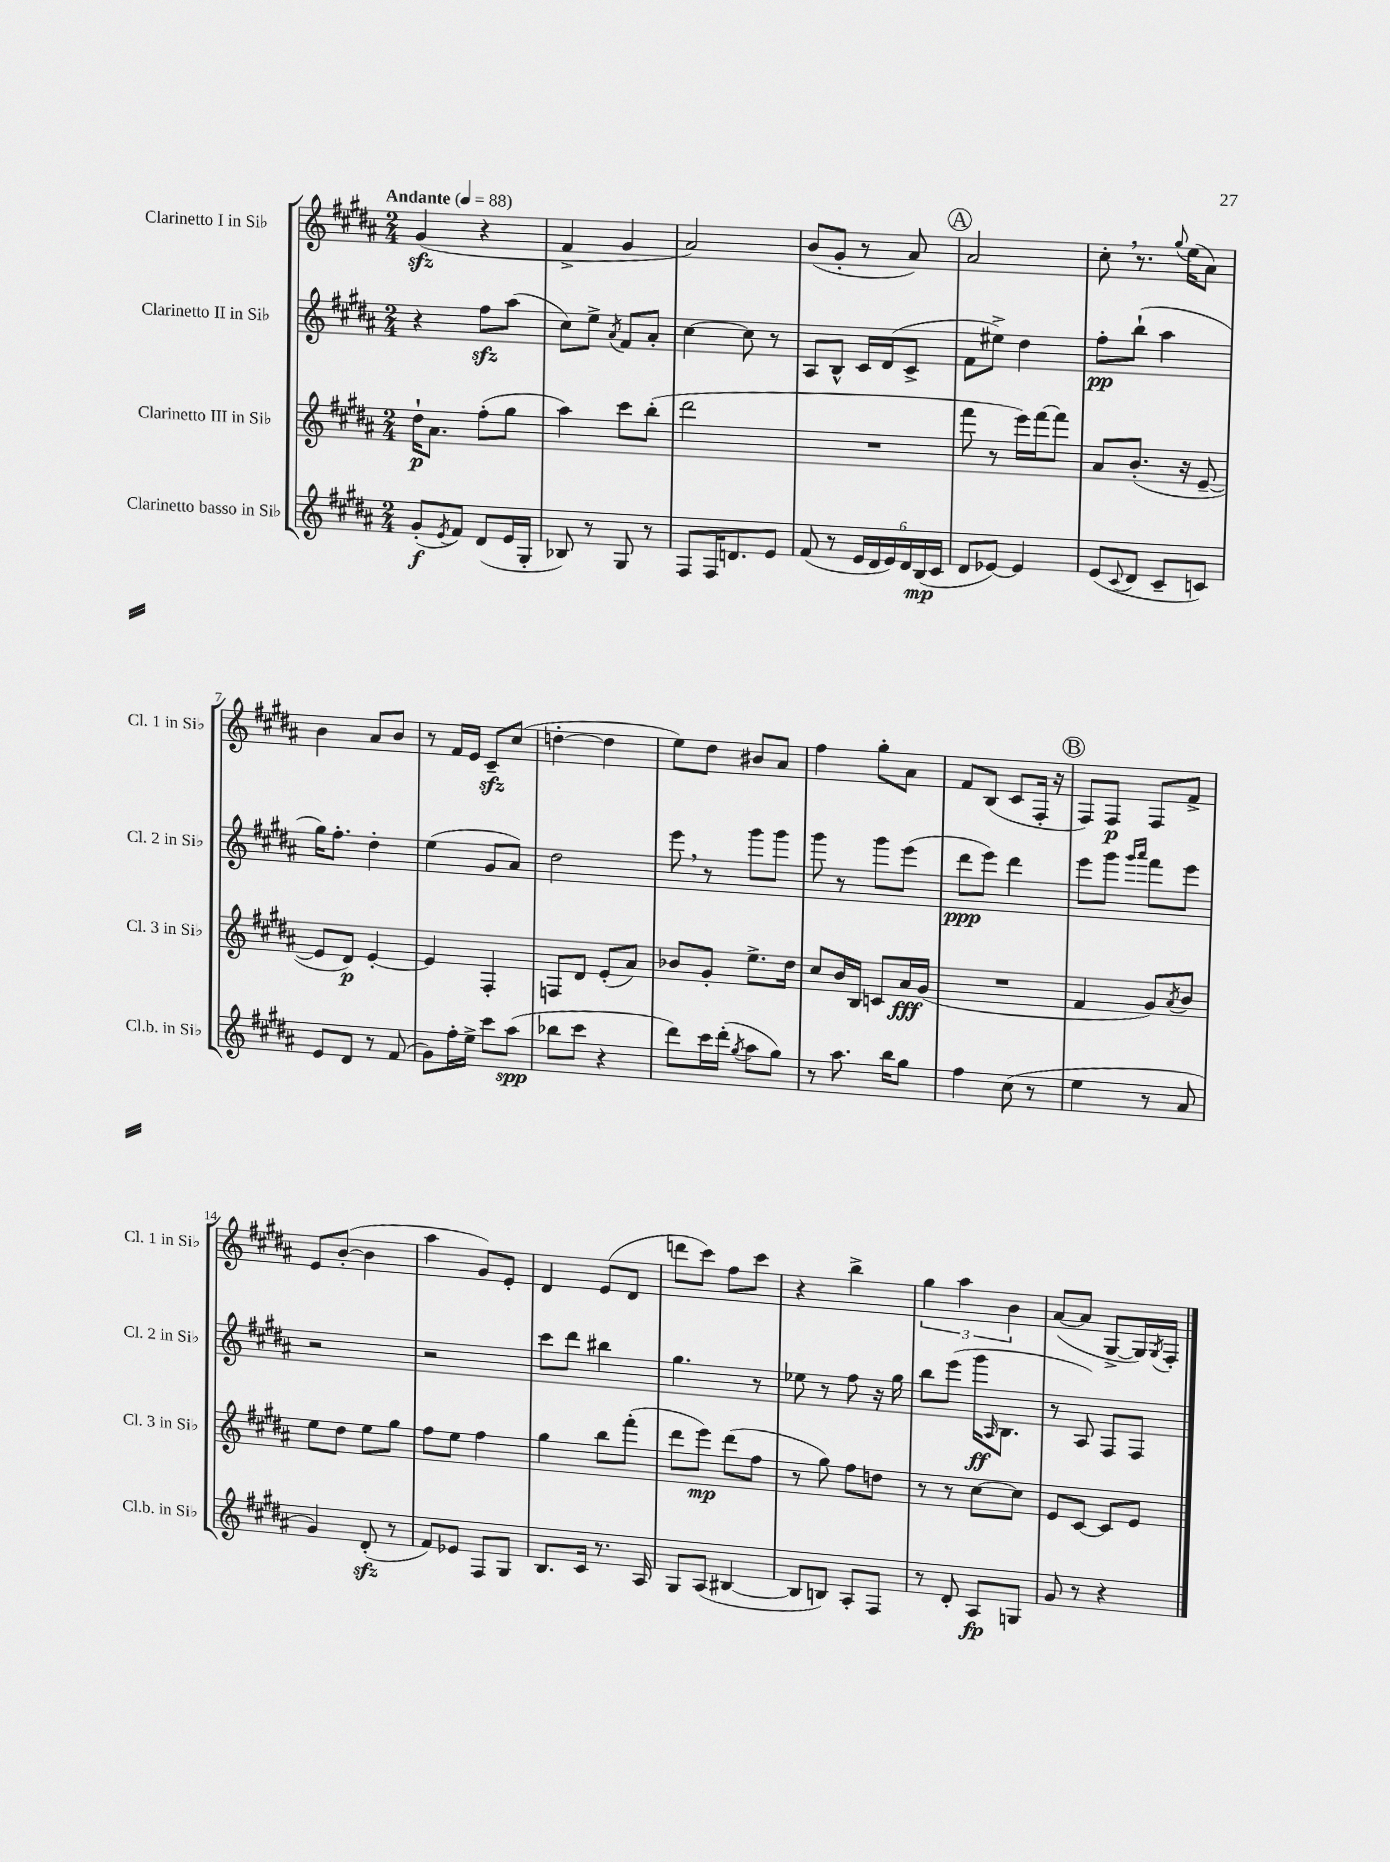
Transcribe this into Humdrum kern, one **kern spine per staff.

**kern	**dynam	**kern	**dynam	**kern	**dynam	**kern	**dynam
*part4	*part4	*part3	*part3	*part2	*part2	*part1	*part1
*staff4	*staff4	*staff3	*staff3	*staff2	*staff2	*staff1	*staff1
*I"Clarinetto basso in Si♭	*	*I"Clarinetto III in Si♭	*	*I"Clarinetto II in Si♭	*	*I"Clarinetto I in Si♭	*
*I'Cl.b. in Si♭	*	*I'Cl. 3 in Si♭	*	*I'Cl. 2 in Si♭	*	*I'Cl. 1 in Si♭	*
*clefG2	*	*clefG2	*	*clefG2	*	*clefG2	*
*k[f#c#g#d#a#]	*	*k[f#c#g#d#a#]	*	*k[f#c#g#d#a#]	*	*k[f#c#g#d#a#]	*
*M2/4	*	*M2/4	*	*M2/4	*	*M2/4	*
*MM88	*	*MM88	*	*MM88	*	*MM88	*
=1	=1	=1	=1	=1	=1	=1	=1
!	!	!	!	!	!	!LO:TX:a:B:t=Andante	!
(8g#'/L	f	16dd#`\KL	p	4r	.	(4g#zz/	.
.	.	8.a#\J	.	.	.	.	.
8qe/	.	.	.	.	.	.	.
8f#/J)	.	.	.	.	.	.	.
(8d#/L	.	(8ff#'\L	.	8ff#zz\L	.	4r	.
16e/L	.	8gg#\J	.	(8aa#\J	.	.	.
16G#'/JJ	.	.	.	.	.	.	.
=2	=2	=2	=2	=2	=2	=2	=2
8B-X/)	.	4aa#\)	.	8cc#\L)	.	4f#^/	.
8r	.	.	.	8ee^\J	.	.	.
.	.	.	.	8qa#/	.	.	.
8G#/	.	8ccc#\L	.	8f#/L	.	4g#/	.
8r	.	(8bb'\J	.	8a#'/J	.	.	.
=3	=3	=3	=3	=3	=3	=3	=3
8F#/L	.	2ddd#\	.	[4cc#\	.	2a#/)	.
16F#/K	.	.	.	.	.	.	.
8.dn/	.	.	.	.	.	.	.
.	.	.	.	8cc#\]	.	.	.
8e/J	.	.	.	8r	.	.	.
=4	=4	=4	=4	=4	=4	=4	=4
(8f#/	.	2r	.	8A#/L	.	(8b/L	.
8r	.	.	.	8B^^/J	.	8g#'/J	.
24e/LL	.	.	.	16c#/LL	.	8r	.
24d#/	.	.	.	.	.	.	.
.	.	.	.	(16d#/J	.	.	.
24e/)	.	.	.	.	.	.	.
24d#/	.	.	.	8c#^/J	.	8a#/)	.
(24B/	mp	.	.	.	.	.	.
24c#/JJ	.	.	.	.	.	.	.
!!LO:REH:place=s1:t=A
=5	=5	=5	=5	=5	=5	=5	=5
8d#/L	.	8fff#\	.	8f#\L	.	2a#/	.
[8e-X/J)	.	8r	.	8ee#X^\J)	.	.	.
4e-/]	.	16eee\LL)	.	4dd#\	.	.	.
.	.	[16fff#\J	.	.	.	.	.
.	.	8fff#\J]	.	.	.	.	.
=6	=6	=6	=6	=6	=6	=6	=6
(8e/L	.	8a#/L	.	8ff#'\L	pp	8cc#',\	.
8qqc#/	.	.	.	.	.	.	.
8d#/J	.	(8.b'/J	.	(8bb`\J	.	8.r	.
8c#~/L	.	.	.	4aa#\	.	.	.
.	.	.	.	.	.	8qqgg#/	.
.	.	16r	.	.	.	(16ee\KL	.
8cn/J)	.	[8e~/	.	.	.	8a#\J)	.
!!LO:LB:g=z
=7	=7	=7	=7	=7	=7	=7	=7
8e/L	.	8e/L]	.	16gg#\KL)	.	4b\	.
.	.	.	.	8.ff#'\J	.	.	.
8d#/J	.	8d#/J)	p	.	.	.	.
8r	.	[4e'/	.	4dd#'\	.	8a#/L	.
(8f#/	.	.	.	.	.	8b/J	.
=8	=8	=8	=8	=8	=8	=8	=8
8g#\L)	.	4e/]	.	(4ee\	.	8r	.
16ff#'\L	.	.	.	.	.	16f#/LL	.
16ee^\JJ	.	.	.	.	.	16e/JJ	.
8ccc#\L	.	4F#'/	.	8g#/L	.	8c#zz~/L	.
(8aa#\J	spp	.	.	8a#/J)	.	(8cc#/J	.
=9	=9	=9	=9	=9	=9	=9	=9
8bb-X\L	.	8Fn/L	.	2dd#\	.	[4ddn'\	.
8ccc#\J	.	8d#/J	.	.	.	.	.
4r	.	(8e'/L	.	.	.	4dd\]	.
.	.	8a#/J)	.	.	.	.	.
=10	=10	=10	=10	=10	=10	=10	=10
8ddd#\L)	.	8b-X/L	.	8eee,\	.	8ee\L)	.
16ccc#\L	.	8g#'/J	.	8r	.	8dd#\J	.
(16ddd#'\JJ	.	.	.	.	.	.	.
8qgg#/	.	.	.	.	.	.	.
8aa#\L	.	8.ee^\L	.	8ggg#\L	.	8b#X/L	.
8gg#\J)	.	.	.	8ggg#\J	.	8a#/J	.
.	.	16dd#\Jk	.	.	.	.	.
=11	=11	=11	=11	=11	=11	=11	=11
8r	.	8cc#/L	.	8ggg#\	.	4ff#\	.
8.aa#\	.	16b/L	.	8r	.	.	.
.	.	16B/JJ	.	.	.	.	.
.	.	8cn/L	.	8ggg#\L	.	8gg#'\L	.
16bb\KL	.	.	.	.	.	.	.
8gg#\J	.	16a#/L	fff	(8eee\J	.	8a#\J	.
.	.	(16g#/JJ	.	.	.	.	.
=12	=12	=12	=12	=12	=12	=12	=12
4ff#\	.	2r	.	8ddd#\L	ppp	8f#/L	.
.	.	.	.	8eee\J)	.	(8B/J	.
(8cc#\	.	.	.	4ddd#\	.	8c#/L	.
8r	.	.	.	.	.	16F#'/Jk	.
.	.	.	.	.	.	16r	.
!!LO:REH:place=s1:t=B
=13	=13	=13	=13	=13	=13	=13	=13
4ee\	.	4f#/	.	8eee\L	.	8F#/L)	.
.	.	.	.	8ggg#\J	.	8F#/J	p
.	.	.	.	16qqggg#/LL	.	.	.
.	.	.	.	16qqaaa#/JJ	.	.	.
8r	.	8g#/L)	.	8fff#\L	.	8F#/L	.
.	.	8qa#/	.	.	.	.	.
8a#/	.	8b/J	.	8eee\J	.	8f#^/J	.
!!LO:LB:g=z
=14	=14	=14	=14	=14	=14	=14	=14
4g#/)	.	8ee\L	.	2r	.	8e/L	.
.	.	8dd#\J	.	.	.	([8b'/J	.
(8d#zz'/	.	8ee\L	.	.	.	4b\]	.
8r	.	8gg#\J	.	.	.	.	.
=15	=15	=15	=15	=15	=15	=15	=15
8f#/L)	.	8ff#\L	.	2r	.	4aa#\	.
8e-X/J	.	8ee\J	.	.	.	.	.
8F#/L	.	4ff#\	.	.	.	8g#/L)	.
8G#/J	.	.	.	.	.	8e'/J	.
=16	=16	=16	=16	=16	=16	=16	=16
8.B/L	.	4gg#\	.	8ccc#\L	.	4d#/	.
.	.	.	.	8ddd#\J	.	.	.
16c#/Jk	.	.	.	.	.	.	.
8.r	.	8bb\L	.	4bb#X\	.	(8e/L	.
.	.	(8fff#'\J	.	.	.	8d#/J	.
16A#/	.	.	.	.	.	.	.
=17	=17	=17	=17	=17	=17	=17	=17
8G#/L	.	8ddd#\L	.	4.gg#\	.	8dddn\L	.
(8A#/J	.	8eee\J)	mp	.	.	8ccc#\J)	.
[4B#X/	.	(8ddd#\L	.	.	.	8ff#\L	.
.	.	8ff#\J	.	8r	.	8ccc#\J	.
=18	=18	=18	=18	=18	=18	=18	=18
8B#/L]	.	8r	.	8ee-X\	.	4r	.
8Bn/J)	.	8gg#\)	.	8r	.	.	.
8A#'/L	.	8ff#\L	.	8ff#\	.	4bb^\	.
8F#/J	.	8ddn\J	.	16r	.	.	.
.	.	.	.	16gg#\	.	.	.
=19	=19	=19	=19	=19	=19	=19	=19
8r	.	8r	.	8bb\L	.	6gg#\	.
8d#'/	.	8r	.	(8eee\J	.	.	.
.	.	.	.	.	.	6aa#\	.
8A#/L	fp	[8cc#\L	.	16ggg#\KL	ff	.	.
.	.	.	.	16qqA#/	.	.	.
.	.	.	.	8.B\J	.	.	.
.	.	.	.	.	.	6b\	.
8Gn/J	.	8cc#\J]	.	.	.	.	.
=20	=20	=20	=20	=20	=20	=20	=20
8g#/	.	8e/L	.	8r	.	([8a#/L	.
8r	.	[8c#/J	.	8A#/)	.	8a#/J]	.
4r	.	8c#/L]	.	8F#/L	.	[8G#^/L	.
.	.	8e/J	.	8F#/J	.	16G#/L])	.
.	.	.	.	.	.	8qG#/	.
.	.	.	.	.	.	16F#'/JJ	.
==	==	==	==	==	==	==	==
*-	*-	*-	*-	*-	*-	*-	*-
